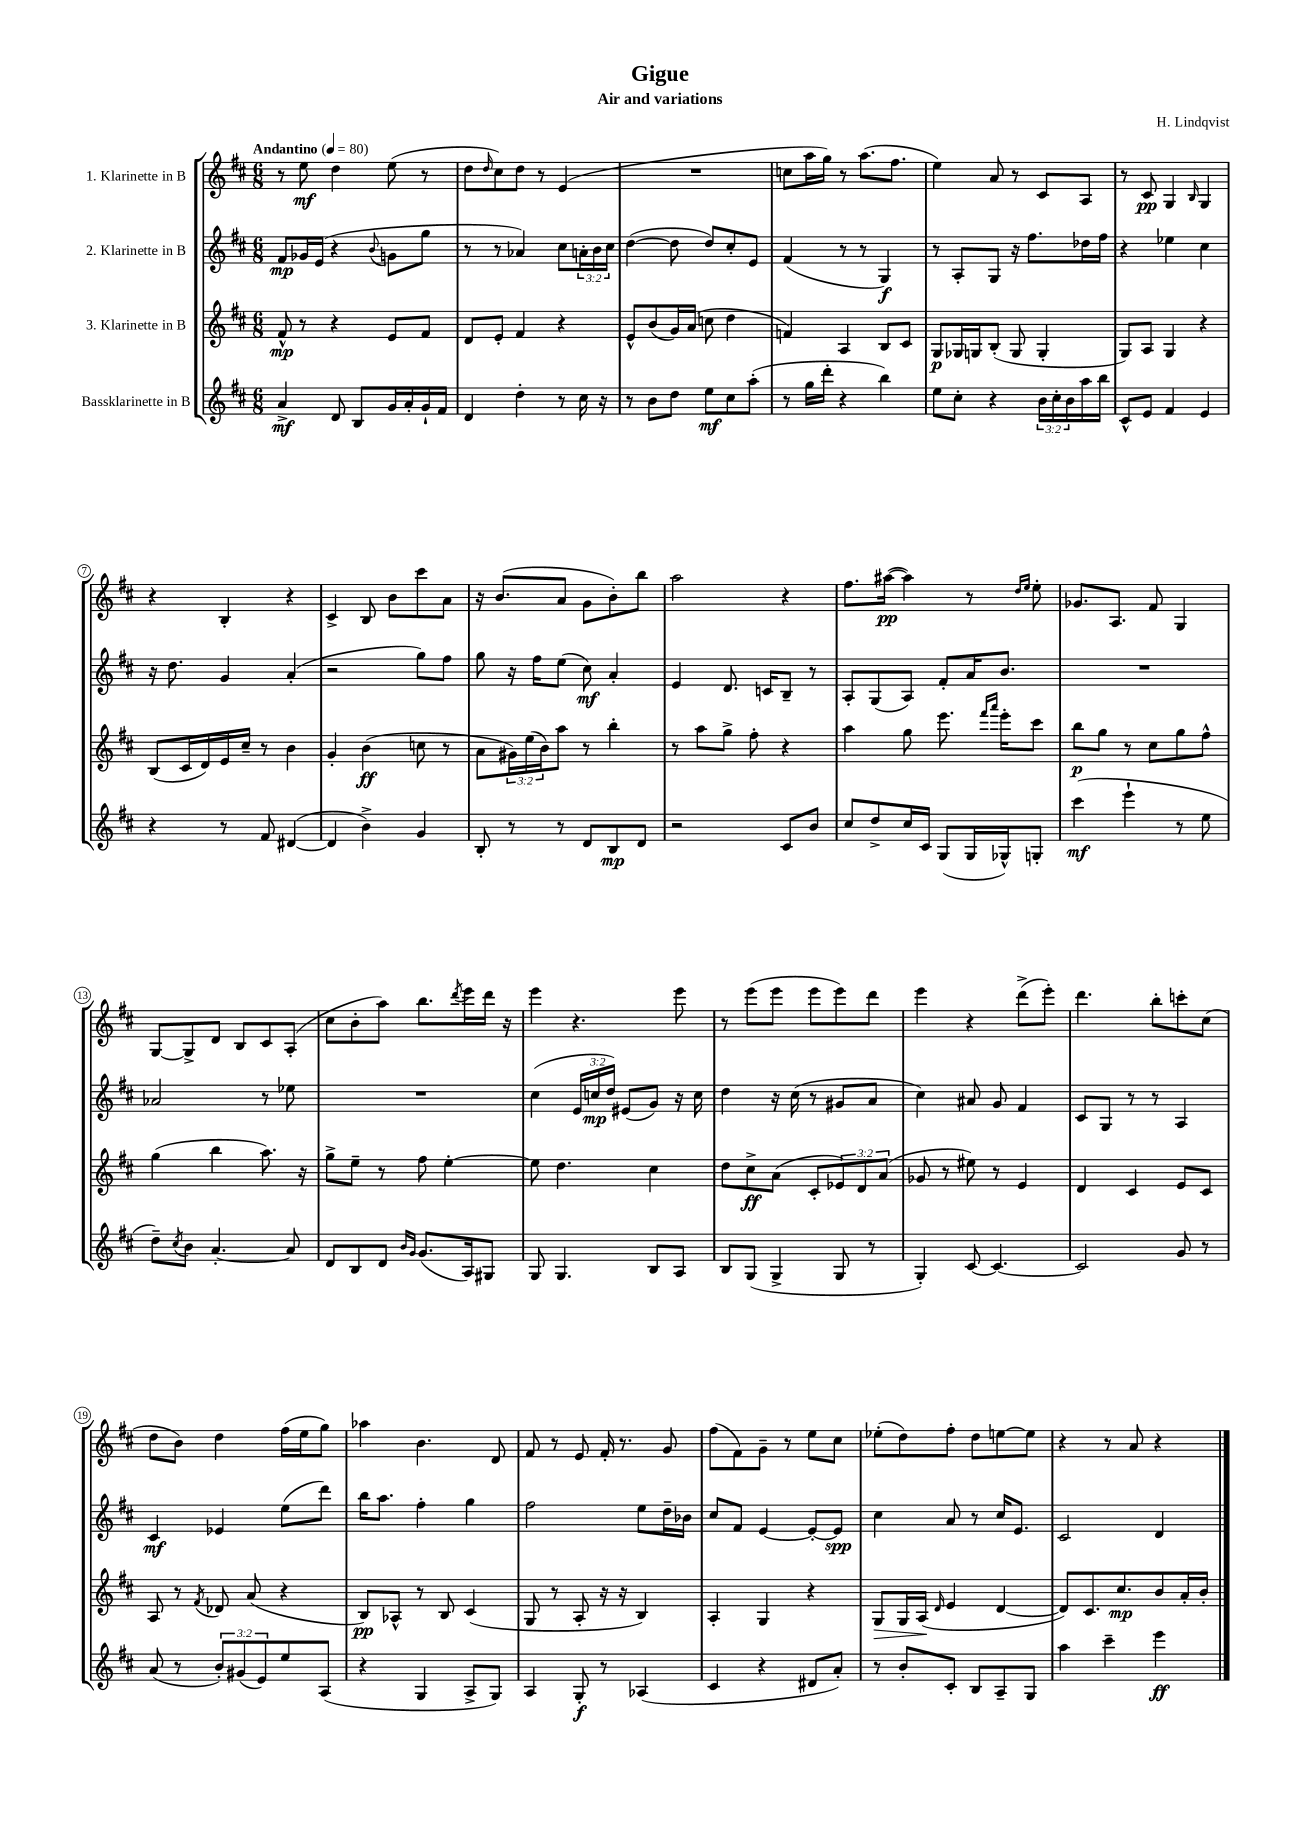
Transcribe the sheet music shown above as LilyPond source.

\header { title = "Gigue" composer = "H. Lindqvist" subtitle = "Air and variations" }
<<
\new StaffGroup <<
\new Staff = "s0" \with { instrumentName = "1. Klarinette in B" } {
    \clef treble \key d \major \numericTimeSignature \time 6/8 \tempo "Andantino" 4 = 80
    r8 e''8\mf d''4 e''8( r8 |
    d''8 \grace { d''16 } cis''8) d''8 r8 e'4( |
    R2. |
    c''8 a''16 g''16) r8 a''8.( fis''8. |
    e''4) a'8 r8 cis'8 a8 |
    r8 cis'8\pp g4 \grace { b16 } g4 |
    r4 b4-. r4 |
    cis'4-> b8 b'8 cis'''8 a'8 |
    r16 b'8.( a'8 g'8 b'8-.) b''8 |
    a''2 r4 |
    fis''8. ais''16~\pp( ais''4) r8 \grace { d''16 e''16 } e''8-. |
    ges'8. a8. fis'8 g4 |
    g8~ g8-> d'8 b8 cis'8 a8-.( |
    cis''8 b'8-. a''8) b''8. \acciaccatura { d'''8 } e'''16 d'''16 r16 |
    e'''4 r4. e'''8 |
    r8 e'''8( e'''8 e'''8 e'''8) d'''8 |
    e'''4 r4 d'''8->( e'''8-.) |
    d'''4. b''8-. c'''8-. cis''8( |
    d''8 b'8) d''4 fis''16( e''16 g''8) |
    aes''4 b'4. d'8 |
    fis'8 r8 e'8 fis'16-. r8. g'8 |
    fis''8( fis'8) g'8-- r8 e''8 cis''8 |
    ees''8-.( d''8) fis''8-. d''8 e''8~ e''8 |
    r4 r8 a'8 r4 \bar "|." |
}
\new Staff = "s1" \with { instrumentName = "2. Klarinette in B" } {
    \clef treble \key d \major \numericTimeSignature \time 6/8 \override Staff.TupletNumber.text = #tuplet-number::calc-fraction-text
    fis'8\mp ges'16 e'16( r4 \appoggiatura { b'8 } g'8 g''8 |
    r8 r8 aes'4) cis''8 \tuplet 3/2 { a'16-. b'16 cis''16 } |
    d''4~( d''8 d''8) cis''8-. e'8 |
    fis'4( r8 r8 g4\f) |
    r8 a8-. g8 r16 fis''8. des''16 fis''16 |
    r4 ees''4 cis''4 |
    r16 d''8. g'4 a'4-.( |
    r2 g''8) fis''8 |
    g''8 r16 fis''16 e''8( cis''8\mf) a'4-. |
    e'4 d'8. c'16 b8-- r8 |
    a8-. g8( a8) fis'8-. a'16 b'8. |
    R2. |
    aes'2 r8 ees''8 |
    R2. |
    cis''4( \tuplet 3/2 { e'16 c''16\mp d''16) } eis'8( g'8) r16 c''16 |
    d''4 r16 cis''16( r8 gis'8 a'8 |
    cis''4) ais'8 g'8 fis'4 |
    cis'8 g8 r8 r8 a4 |
    cis'4\mf ees'4 e''8( d'''8) |
    b''16 a''8. fis''4-. g''4 |
    fis''2 e''8 d''16-- bes'16 |
    cis''8 fis'8 e'4~ e'8~-. e'8\spp |
    cis''4 a'8 r8 cis''16 e'8. |
    cis'2 d'4 \bar "|." |
}
\new Staff = "s2" \with { instrumentName = "3. Klarinette in B" } {
    \clef treble \key d \major \numericTimeSignature \time 6/8 \override Staff.TupletNumber.text = #tuplet-number::calc-fraction-text
    fis'8-^\mp r8 r4 e'8 fis'8 |
    d'8 e'8-. fis'4 r4 |
    e'8-^ b'8( g'16) a'16( c''8 d''4 |
    f'4) a4 b8 cis'8 |
    g8\p ges16 g16 b8-.( g8 g4-. |
    g8) a8 g4 r4 |
    b8( cis'16 d'16) e'16 cis''16-- r8 b'4 |
    g'4-. b'4\ff( c''8 r8 |
    a'8 \tuplet 3/2 { gis'16) e''16( b'16) } a''8 r8 b''4-. |
    r8 a''8 g''8-> fis''8-. r4 |
    a''4 g''8 e'''8. \grace { fis'''16 a'''16 } e'''16-. cis'''8 |
    b''8\p g''8 r8 cis''8 g''8 fis''8-^ |
    g''4( b''4 a''8.) r16 |
    g''8-> e''8-- r8 fis''8 e''4~-. |
    e''8 d''4. cis''4 |
    d''8 cis''8->\ff a'8( cis'8-. \tuplet 3/2 { ees'8) d'8 a'8( } |
    ges'8 r8 eis''8) r8 e'4 |
    d'4 cis'4 e'8 cis'8 |
    a8 r8 \acciaccatura { fis'8 } des'8 a'8( r4 |
    b8\pp) aes8-^ r8 b8 cis'4( |
    g8 r8 a8-. r16 r16 b4) |
    a4-. g4 r4 |
    g8\> g16 a16\!( \grace { d'16 } e'4 d'4~ |
    d'8) cis'8. cis''8.\mp b'8 a'16-. b'16-. \bar "|." |
}
\new Staff = "s3" \with { instrumentName = "Bassklarinette in B" } {
    \clef treble \key d \major \numericTimeSignature \time 6/8 \override Staff.TupletNumber.text = #tuplet-number::calc-fraction-text
    a'4->\mf d'8 b8 g'16 a'16-. g'16-! fis'16 |
    d'4 d''4-. r8 cis''16 r16 |
    r8 b'8 d''8 e''8\mf cis''8 a''8-.( |
    r8 g''16 d'''16-. r4 b''4) |
    e''8 cis''8-. r4 \tuplet 3/2 { b'16 cis''16-. b'16 } a''16 b''16 |
    cis'8-^ e'8 fis'4 e'4 |
    r4 r8 fis'8 dis'4~( |
    dis'4 b'4->) g'4 |
    b8-. r8 r8 d'8 b8\mp d'8 |
    r2 cis'8 b'8 |
    cis''8 d''8-> cis''16 cis'16 g8( g16 ges16-^) g8-. |
    cis'''4\mf( e'''4-! r8 e''8 |
    d''8--) \acciaccatura { cis''8 } b'8 a'4.~-. a'8 |
    d'8 b8 d'8 \grace { b'16 g'16 } g'8.( a16) gis8 |
    g8 g4. b8 a8 |
    b8 g8( g4-> g8 r8 |
    g4-.) cis'8~ cis'4.~ |
    cis'2 g'8 r8 |
    a'8( r8 \tuplet 3/2 { b'8-.) gis'8( e'8) } e''8 a8( |
    r4 g4 a8-> g8) |
    a4 g8-.\f r8 aes4( |
    cis'4 r4 dis'8 a'8-.) |
    r8 b'8-. cis'8-. b8 a8-- g8 |
    a''4 cis'''4-- e'''4\ff \bar "|." |
}
>>
>>
\layout { \context { \Score \override BarNumber.stencil = #(make-stencil-circler 0.1 0.3 ly:text-interface::print) } }
